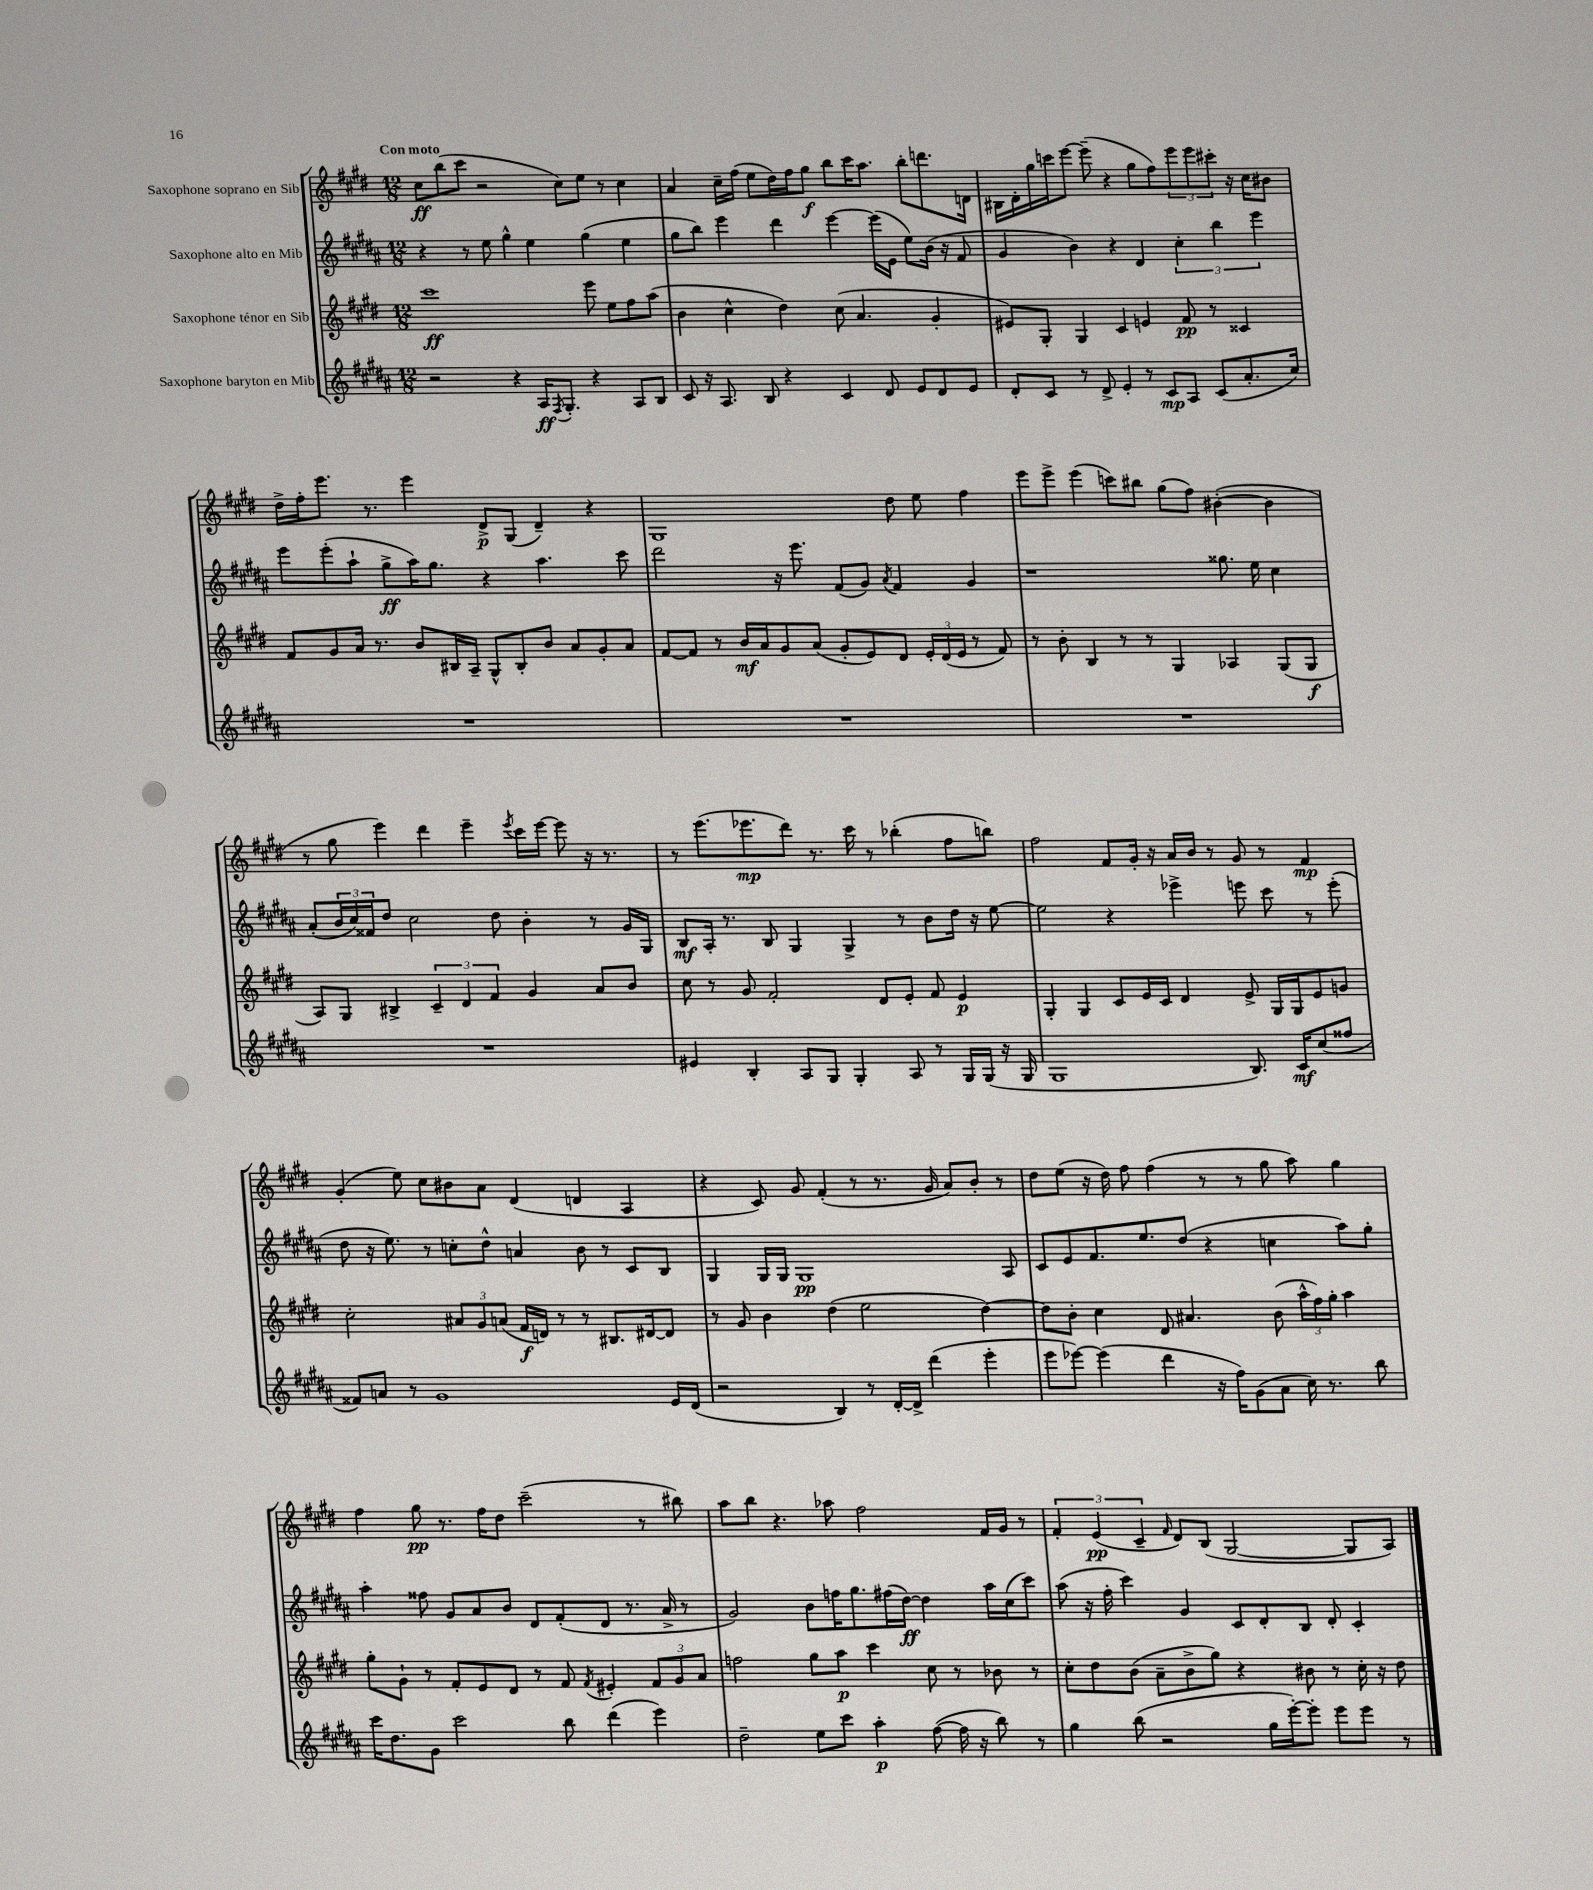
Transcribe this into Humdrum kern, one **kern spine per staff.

**kern	**dynam	**kern	**dynam	**kern	**dynam	**kern	**dynam
*part4	*part4	*part3	*part3	*part2	*part2	*part1	*part1
*staff4	*staff4	*staff3	*staff3	*staff2	*staff2	*staff1	*staff1
*I"Saxophone baryton en Mib	*	*I"Saxophone ténor en Sib	*	*I"Saxophone alto en Mib	*	*I"Saxophone soprano en Sib	*
*clefG2	*	*clefG2	*	*clefG2	*	*clefG2	*
*k[f#c#g#d#a#]	*	*k[f#c#g#d#]	*	*k[f#c#g#d#a#]	*	*k[f#c#g#d#]	*
*M12/8	*	*M12/8	*	*M12/8	*	*M12/8	*
=1	=1	=1	=1	=1	=1	=1	=1
!	!	!	!	!	!	!LO:TX:a:B:t=Con moto	!
2r	.	1ccc#	ff	4r	.	8cc#\L	ff
.	.	.	.	.	.	(8bb\	.
.	.	.	.	8r	.	8ccc#\J	.
.	.	.	.	8ee\	.	2r	.
4r	.	.	.	4gg#^^\	.	.	.
16A#/KL	ff	.	.	4ee\	.	.	.
8qF#/	.	.	.	.	.	.	.
8.G#'/J	.	.	.	.	.	.	.
.	.	.	.	.	.	8cc#\L)	.
4r	.	8eee\	.	(4gg#\	.	8ee\J	.
.	.	8ee\L	.	.	.	8r	.
8A#/L	.	8ff#\	.	4ee\	.	4cc#\	.
8B/J	.	(8aa\J	.	.	.	.	.
=2	=2	=2	=2	=2	=2	=2	=2
8c#/	.	4b\	.	8gg#\L	.	4a/	.
16r	.	.	.	8bb\J)	.	.	.
8.A#/	.	.	.	.	.	.	.
.	.	4cc#^^\	.	4eee\	.	16cc#~\LL	.
.	.	.	.	.	.	(16ff#\JJ	.
8B/	.	.	.	.	.	8ee\L	.
4r	.	4dd#\)	.	4ddd#\	.	16dd#\L)	.
.	.	.	.	.	.	16ff#\J	.
.	.	.	.	.	.	8gg#\J	f
4c#/	.	(8cc#\	.	[4eee\	.	8bb\L	.
.	.	4.a/	.	.	.	16ccc#\K	.
.	.	.	.	.	.	8.aa\J	.
8d#/	.	.	.	(16eee\LL]	.	.	.
.	.	.	.	16e\JJ	.	.	.
8e/L	.	.	.	8ee\L)	.	8bb'\L	.
8d#/	.	4g#'/	.	(16b\Jk	.	8.dddn\	.
.	.	.	.	16r	.	.	.
8e/J	.	.	.	8f#/	.	.	.
.	.	.	.	.	.	16dn\Jk	.
=3	=3	=3	=3	=3	=3	=3	=3
8d#'/L	.	8e#X/L)	.	4g#/	.	16B#X\LL	.
.	.	.	.	.	.	16d#'\	.
8c#/J	.	8G#'/J	.	.	.	16gg#\	.
.	.	.	.	.	.	16cccn\J	.
8r	.	4G#/	.	4b\)	.	[8eee\J	.
8d#^/	.	.	.	.	.	(8eee~\]	.
4e'/	.	4c#/	.	4r	.	4r	.
8r	.	4en/	.	4d#/	.	8gg#\L	.
8c#/L	mp	.	.	.	.	8ff#\)	.
8A#/J	.	8f#/	pp	6cc#'\	.	12eee\	.
.	.	.	.	.	.	12eee\	.
(8c#/L	.	8r	.	.	.	.	.
.	.	.	.	6bb\	.	12ccc#X'\J	.
8.a#'/	.	4c##X/	.	.	.	16r	.
.	.	.	.	.	.	16cc#\KL	.
.	.	.	.	6eee\	.	.	.
.	.	.	.	.	.	8b#X\J	.
16cc#/Jk)	.	.	.	.	.	.	.
!!LO:LB:g=z
=4	=4	=4	=4	=4	=4	=4	=4
1.r	.	8f#/L	.	8eee\L	.	16dd#^\LL	.
.	.	.	.	.	.	16ff#'\J	.
.	.	8g#/	.	(8eee'\	.	8.eee\J	.
.	.	16a/Jk	.	8aa#`\J	.	.	.
.	.	8.r	.	.	.	8.r	.
.	.	.	.	8gg#^\L	ff	.	.
.	.	8b/L	.	16aa#\K)	.	4eee\	.
.	.	.	.	8.gg#\J	.	.	.
.	.	16B#X/L	.	.	.	.	.
.	.	16A~/JJ	.	.	.	.	.
.	.	8G#^^/L	.	4r	.	8d#^/L	p
.	.	8B#'/	.	.	.	(8G#/J	.
.	.	8b/J	.	4.aa#\	.	4d#~/)	.
.	.	8a/L	.	.	.	.	.
.	.	8g#'/	.	.	.	4r	.
.	.	8a/J	.	8ccc#\	.	.	.
=5	=5	=5	=5	=5	=5	=5	=5
1.r	.	[8f#/L	.	2ddd#\	.	1G#	.
.	.	8f#/J]	.	.	.	.	.
.	.	8r	.	.	.	.	.
.	.	16b/LL	mf	.	.	.	.
.	.	16a/J	.	.	.	.	.
.	.	8g#/	.	16r	.	.	.
.	.	.	.	8.eee\	.	.	.
.	.	(8a/J	.	.	.	.	.
.	.	8g#'/L	.	(8f#/L	.	.	.
.	.	8e/)	.	8g#/J)	.	.	.
.	.	.	.	8qa#/	.	.	.
.	.	8d#/J	.	4f#/	.	8dd#\	.
.	.	24e'/LL	.	.	.	8ee\	.
.	.	(24d#/	.	.	.	.	.
.	.	24e/JJ	.	.	.	.	.
.	.	8r	.	4g#/	.	4ff#\	.
.	.	8f#/)	.	.	.	.	.
=6	=6	=6	=6	=6	=6	=6	=6
1.r	.	8r	.	1r	.	8eee\L	.
.	.	8b'\	.	.	.	8eee^\J	.
.	.	4B/	.	.	.	(4eee\	.
.	.	8r	.	.	.	8cccn\L)	.
.	.	8r	.	.	.	8bb#X\J	.
.	.	4G#/	.	.	.	(8gg#\L	.
.	.	.	.	.	.	8ff#\J)	.
.	.	4A-X/	.	8.gg##X\	.	([4b#X'\	.
.	.	.	.	16ee\	.	.	.
.	.	(8G#/L	.	4cc#\	.	4b#\]	.
.	.	8G#/J	f	.	.	.	.
!!LO:LB:g=z
=7	=7	=7	=7	=7	=7	=7	=7
1.r	.	8A/L)	.	(8a#'/L	.	8r	.
.	.	8G#/J	.	24b/L	.	8gg#\	.
.	.	.	.	24cc#/)	.	.	.
.	.	.	.	24f##X/J	.	.	.
.	.	4B#X^/	.	8dd#/J	.	4eee\)	.
.	.	.	.	2cc#\	.	.	.
.	.	6c#~/	.	.	.	4ddd#\	.
.	.	6d#/	.	.	.	.	.
.	.	.	.	.	.	4eee~\	.
.	.	6f#/	.	.	.	.	.
.	.	.	.	8dd#\	.	.	.
.	.	.	.	.	.	8qeee/	.
.	.	4g#/	.	4b'\	.	16ccc#\LL	.
.	.	.	.	.	.	[16eee\JJ	.
.	.	.	.	.	.	8eee\]	.
.	.	8a/L	.	8r	.	16r	.
.	.	.	.	.	.	8.r	.
.	.	8b/J	.	16g#/LL	.	.	.
.	.	.	.	16G#/JJ	.	.	.
=8	=8	=8	=8	=8	=8	=8	=8
4e#X/	.	8cc#\	.	8B/L	mf	8r	.
.	.	8r	.	16A#'/Jk	.	(8.eee\L	.
.	.	.	.	8.r	.	.	.
4B'/	.	8g#/	.	.	.	.	.
.	.	.	.	.	.	8.eee-X\	mp
.	.	2f#'/	.	8B/	.	.	.
8A#/L	.	.	.	4G#/	.	8ddd#\J)	.
8G#/J	.	.	.	.	.	8.r	.
4G#'/	.	.	.	4G#^/	.	.	.
.	.	.	.	.	.	16ccc#\	.
.	.	8d#/L	.	.	.	8r	.
8A#/	.	8e'/J	.	8r	.	(4bb-X'\	.
8r	.	8f#/	.	8b\L	.	.	.
16G#/LL	.	4e/	p	16dd#\Jk	.	8ff#\L	.
(16G#/JJ	.	.	.	16r	.	.	.
16r	.	.	.	[8ee\	.	8bbn\J)	.
16G#/	.	.	.	.	.	.	.
=9	=9	=9	=9	=9	=9	=9	=9
1G#	.	4G#'/	.	2ee\]	.	2ff#\	.
.	.	4G#/	.	.	.	.	.
.	.	8c#/L	.	4r	.	8f#/L	.
.	.	16e/L	.	.	.	16g#'/Jk	.
.	.	16c#/JJ	.	.	.	16r	.
.	.	4d#/	.	4eee-X^\	.	16a/LL	.
.	.	.	.	.	.	16b/JJ	.
.	.	.	.	.	.	8r	.
8.B/)	.	8e^/	.	8eeen\	.	8g#/	.
.	.	16G#/LL	.	8ccc#\	.	8r	.
16c#/KL	mf	16G#/J	.	.	.	.	.
(8cc#/	.	8e/	.	8r	.	4f#/	mp
8ff##X/J	.	8gn/J	.	(8eee'\	.	.	.
!!LO:LB:g=z
=10	=10	=10	=10	=10	=10	=10	=10
8f##X/L)	.	2cc#'\	.	8dd#\	.	(4g#'/	.
8an/J	.	.	.	16r	.	.	.
.	.	.	.	8.ee\)	.	.	.
8r	.	.	.	.	.	8ee\)	.
1g#	.	.	.	8r	.	8cc#\L	.
.	.	12a#X/L	.	8ccn'\L	.	8b#X\	.
.	.	12g#/	.	.	.	.	.
.	.	.	.	8dd#^^\J	.	8a\J	.
.	.	(12an/J	.	.	.	.	.
.	.	16f#/LL	f	4an/	.	(4d#/	.
.	.	16dn/JJ)	.	.	.	.	.
.	.	8r	.	.	.	.	.
.	.	8r	.	8b\	.	4dn/	.
.	.	8.B#X/L	.	8r	.	.	.
.	.	.	.	8c#/L	.	4A/	.
.	.	[16d#X/k	.	.	.	.	.
16e/LL	.	8d#/J]	.	8B/J	.	.	.
(16d#/JJ	.	.	.	.	.	.	.
=11	=11	=11	=11	=11	=11	=11	=11
2r	.	8r	.	4G#/	.	4r	.
.	.	8g#/	.	.	.	.	.
.	.	4b\	.	16G#/LL	.	8c#/)	.
.	.	.	.	16G#/JJ	.	.	.
.	.	.	.	1G#	pp	8g#/	.
4B/)	.	(4dd#\	.	.	.	(4f#'/	.
8r	.	2ee\	.	.	.	8r	.
[16d#'/LL	.	.	.	.	.	8.r	.
16d#^/JJ]	.	.	.	.	.	.	.
(4ddd#\	.	.	.	.	.	.	.
.	.	.	.	.	.	16g#/	.
.	.	.	.	.	.	8a/L)	.
4eee'\	.	[4dd#\)	.	.	.	8b'/J	.
.	.	.	.	8A#/	.	8r	.
=12	=12	=12	=12	=12	=12	=12	=12
8eee\L	.	8dd#\L]	.	8c#/L	.	8dd#\L	.
[8eee-X\J)	.	8b'\J	.	8e/	.	(8ee\J	.
(4eee-\]	.	4cc#\	.	8.f#/	.	16r	.
.	.	.	.	.	.	16dd#\)	.
.	.	.	.	.	.	8ff#\	.
.	.	.	.	8.ee/	.	.	.
4ddd#\	.	8d#/	.	.	.	(4ff#\	.
.	.	4.a#X/	.	(8dd#/J	.	.	.
16r	.	.	.	4r	.	8r	.
16ff#\KL)	.	.	.	.	.	.	.
(8g#\	.	.	.	.	.	8r	.
8a#\J	.	(8b\	.	4ccn\	.	8gg#\	.
16cc#\)	.	24aa^^\LL	.	.	.	8aa\)	.
.	.	24ff#\)	.	.	.	.	.
8.r	.	.	.	.	.	.	.
.	.	24gg#'\JJ	.	.	.	.	.
.	.	4aa\	.	8aa#\L)	.	4gg#\	.
8bb\	.	.	.	8gg#'\J	.	.	.
!!LO:LB:g=z
=13	=13	=13	=13	=13	=13	=13	=13
16ccc#\KL	.	8gg#'\L	.	4aa#'\	.	4ff#\	.
8.dd#\	.	.	.	.	.	.	.
.	.	8g#`\J	.	.	.	.	.
8g#\J	.	8r	.	8ff##X\	.	8gg#\	pp
2ccc#\	.	8f#'/L	.	8g#/L	.	8.r	.
.	.	8e/	.	8a#/	.	.	.
.	.	.	.	.	.	16ff#\KL	.
.	.	8d#/J	.	8b/J	.	8dd#\J	.
.	.	8r	.	8d#/L	.	(2ccc#~\	.
8bb\	.	8f#/	.	(8f#'/	.	.	.
.	.	8qf#/	.	.	.	.	.
(4ddd#\	.	4e#X'/	.	8d#/J	.	.	.
.	.	.	.	8.r	.	.	.
4eee\)	.	12f#/L	.	.	.	8r	.
.	.	.	.	16a#^/	.	.	.
.	.	12g#/	.	.	.	.	.
.	.	.	.	8r	.	8bb#X\)	.
.	.	12a/J	.	.	.	.	.
=14	=14	=14	=14	=14	=14	=14	=14
2dd#~\	.	2ffn\	.	2g#/)	.	8aa\L	.
.	.	.	.	.	.	8bb\J	.
.	.	.	.	.	.	4.r	.
8ee\L	.	8gg#\L	.	8b\L	.	.	.
8ccc#\J	.	8aa\J	p	16ffn\K	.	8aa-X\	.
.	.	.	.	8.gg#\	.	.	.
4aa#'\	p	4ccc#\	.	.	.	2ff#\	.
.	.	.	.	(16ff#X\L	.	.	.
.	.	.	.	[16dd#\JJ)	ff	.	.
([8ff#\	.	8cc#\	.	4dd#\]	.	.	.
16ff#\]	.	8r	.	.	.	.	.
16r	.	.	.	.	.	.	.
8bb\)	.	8b-X\	.	16aa#\LL	.	16f#/LL	.
.	.	.	.	(16cc#\J	.	16g#/JJ	.
8r	.	8r	.	8ccc#\J)	.	8r	.
=15	=15	=15	=15	=15	=15	=15	=15
4gg#\	.	8cc#'\L	.	(8aa#\	.	6f#'/	.
.	.	8dd#\	.	16r	.	.	.
.	.	.	.	.	.	(6e/	pp
.	.	.	.	16ff#'\	.	.	.
(8bb\	.	(8b\J	.	4ccc#\)	.	.	.
.	.	.	.	.	.	6c#~/	.
2r	.	8a~\L	.	.	.	.	.
.	.	.	.	.	.	16qqf#/	.
.	.	8b^\	.	4g#/	.	8d#/L)	.
.	.	8gg#\J)	.	.	.	(8B/J	.
.	.	4r	.	8c#/L	.	[2G#/	.
16gg#\LL	.	.	.	8d#'/	.	.	.
[16eee'\J)	.	.	.	.	.	.	.
8eee'\J]	.	8b#X\	.	8B/J	.	.	.
8eee\L	.	8r	.	8d#'/	.	.	.
8eee\J	.	16cc#'\	.	4c#'/	.	8G#/L]	.
.	.	16r	.	.	.	.	.
8r	.	8dd#\	.	.	.	8A/J)	.
==	==	==	==	==	==	==	==
*-	*-	*-	*-	*-	*-	*-	*-
